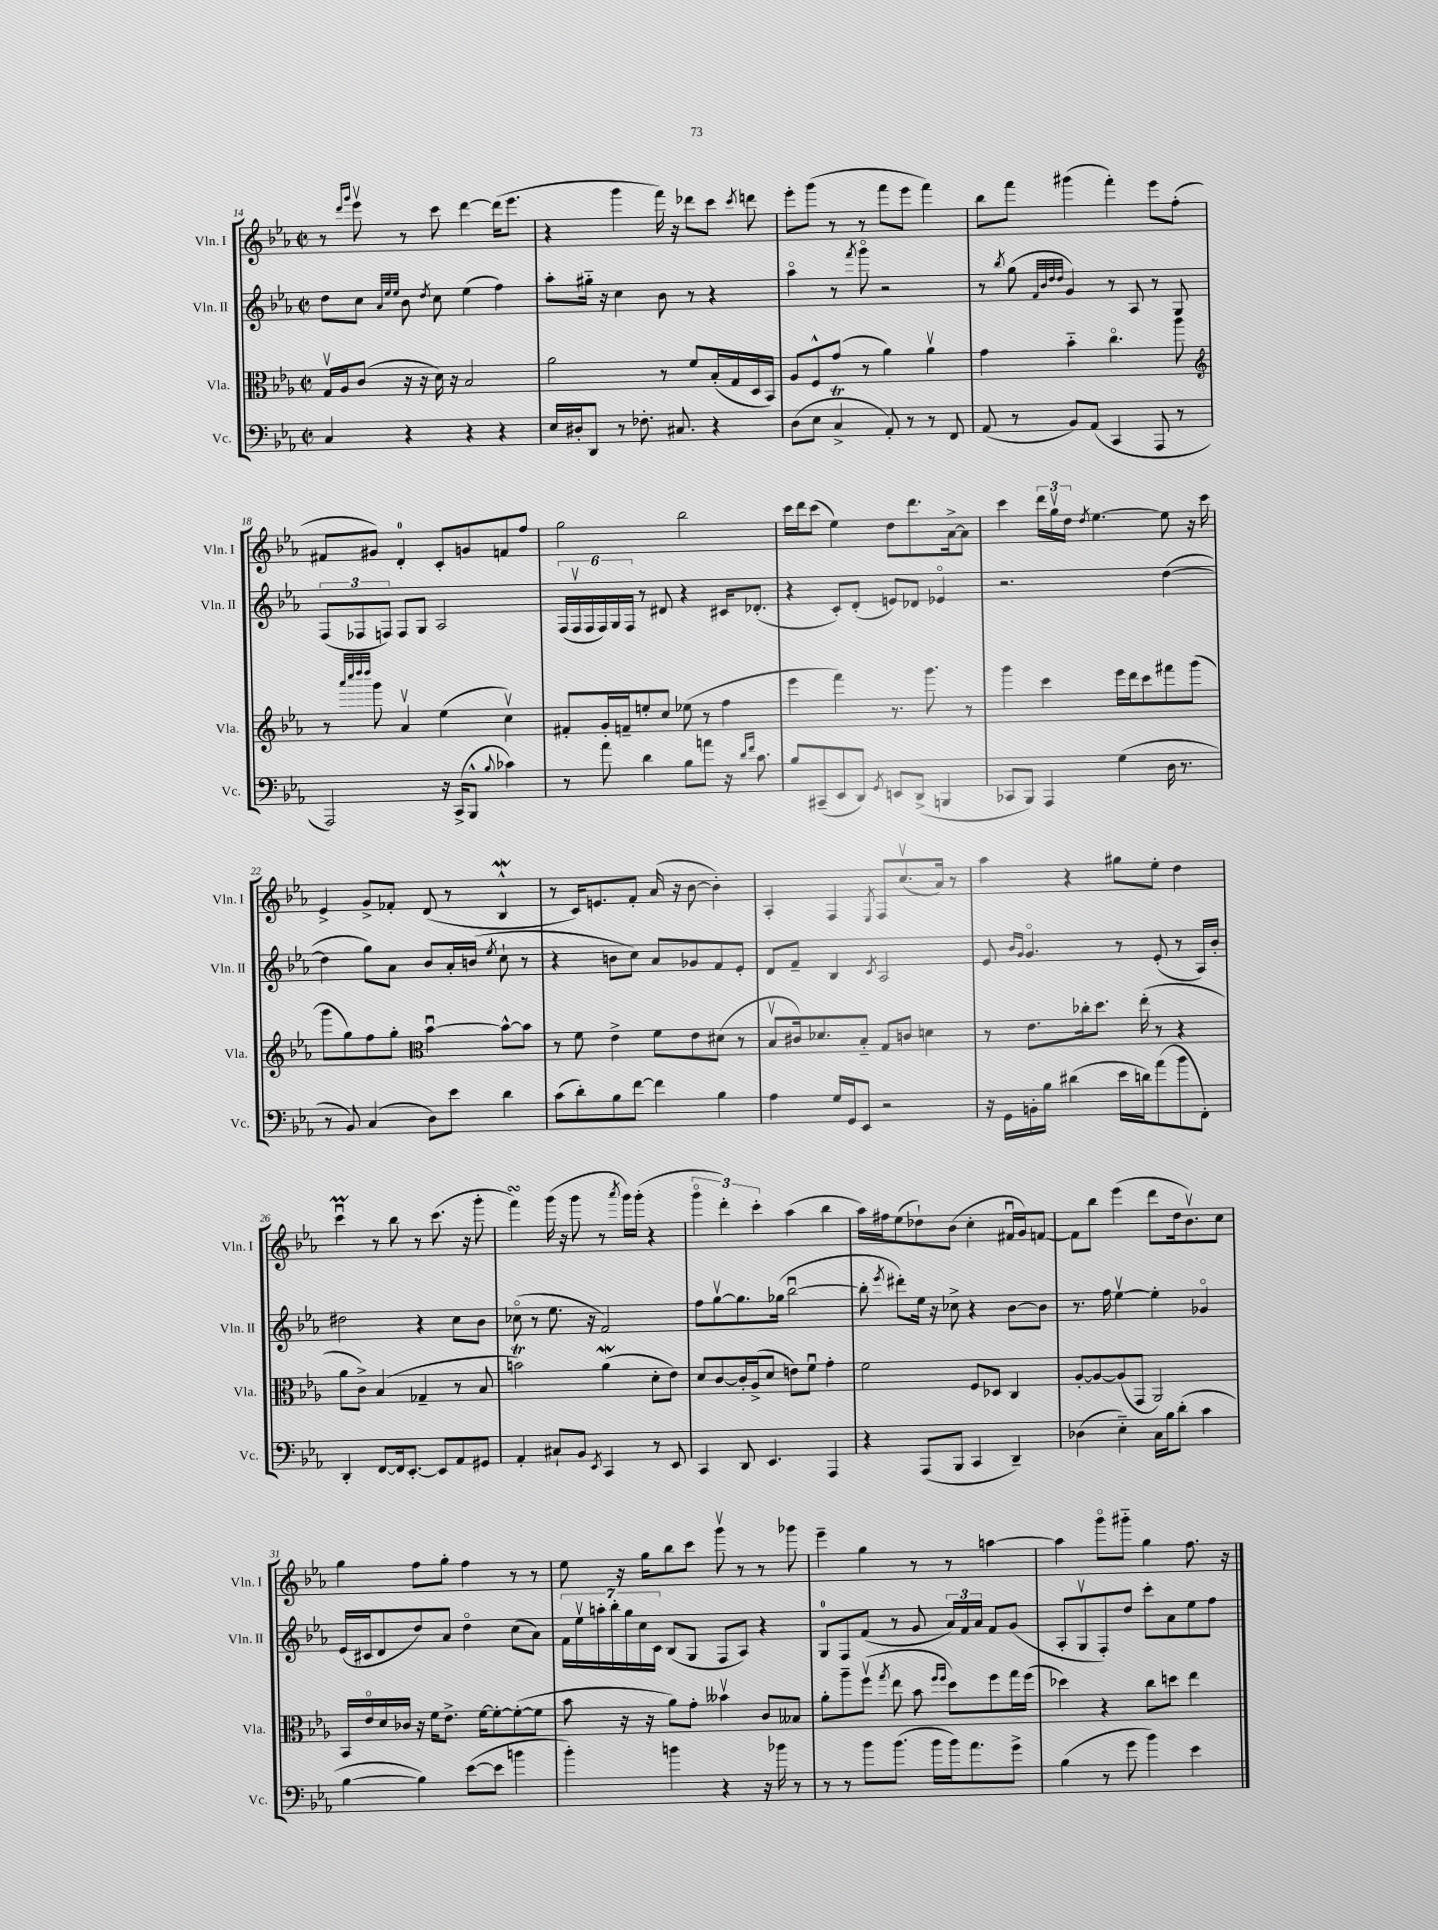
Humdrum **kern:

**kern	**kern	**kern	**kern
*part4	*part3	*part2	*part1
*staff4	*staff3	*staff2	*staff1
*I"Vc.	*I"Vla.	*I"Vln. II	*I"Vln. I
*I'Vc.	*I'Vla.	*I'Vln. II	*I'Vln. I
*clefF4	*clefC3	*clefG2	*clefG2
*k[b-e-a-]	*k[b-e-a-]	*k[b-e-a-]	*k[b-e-a-]
*M2/2	*M2/2	*M2/2	*M2/2
*met(c|)	*met(c|)	*met(c|)	*met(c|)
=14	=14	=14	=14
4C/	16Gv/LL	8dd\L	8r
.	16A-/J	.	.
.	.	.	16qqddd/LL
.	.	.	16qqggg/JJ
.	(8c/J	8cc\J	8eee-v\
.	.	32qqa-/LLL	.
.	.	32qqee-/	.
.	.	32qqee-/JJJ	.
4r	16r	8b-\	8r
.	16r	.	.
.	.	8qdd/	.
.	16d\)	8cc\	8ccc\
.	16r	.	.
4r	2B-/	(4ee-\	[4ddd\
4r	.	4ff\)	(16ddd\KL]
.	.	.	8.eee-\J
=15	=15	=15	=15
16E-/LL	2a-\	8aa-'\L	4r
16D#X'/J	.	.	.
8DD/J	.	16gg#X\Jk	.
.	.	16r	.
8r	.	4cc\	4ggg\
8.F-X'\	.	.	.
.	8r	8b-\	16fff\)
8.C#X/	.	.	16r
.	8f/L	8r	8ddd-X\L
4r	(16B-'/L	4r	8ccc\J
.	16G/	.	.
.	.	.	8qccc/
.	16D/	.	8dddn\
.	16BB-/JJ)	.	.
=16	=16	=16	=16
(8D\L	8A-/L	4aa-\	8eee-'\L
8E-\J	8F^^/	.	(8ggg\J
4CT^/	(8g/J	8r	8r
.	.	8qfff/	.
.	8r	8ggg\	8r
8AA-'/)	4a-\)	2r	8fff\L
8r	.	.	8eee-\J
8r	4a-v\	.	4fff\)
8FF/	.	.	.
=17	=17	=17	=17
(8AA-/	4g\	8r	8bb-\L
.	.	8qbb-/	.
8r	.	(8gg\	8fff\J
.	.	32qqf/LLL	.
.	.	32qqb-/	.
.	.	32qqdd/	.
.	.	32qqdd/JJJ	.
8BB-/L)	4b-\	4g/)	(4ggg#X\
(8AA-/J	.	.	.
4CC/	4.cc\	8r	4fff'\)
.	.	8A-/	.
8AAA-/	.	8r	8eee-\L
8r	8aa-\	8G/	(8ff'\J
!!LO:LB:g=z
=18	=18	=18	=18
*	*clefG2	*	*
2AAA-/)	8r	(12F/L	8f#X/L
.	.	12F-X/	.
.	32qqaaa-/LLL	.	.
.	32qqcccc/	.	.
.	32qqdddd/	.	.
.	32qqdddd/JJJ	.	.
.	8ggg\	.	8g#X/J)
.	.	12Fn/J)	.
.	4a-v/	8F/L	4d'/
.	.	8G/J	.
16r	(4ee-\	2A-/	8c'/L
(16CC^/KL	.	.	.
8BBB-^^/J	.	.	8gn/
8qqB-/	.	.	.
4c-X\)	4ccv\)	.	8fn/
.	.	.	8ff/J
=19	=19	=19	=19
8r	8f#X'/L	(24F/LL	2gg\
.	.	24Fv/	.
.	.	24F/	.
8a-\	16g'/L	24F/)	.
.	.	24G/	.
.	16fn~/J	.	.
.	.	24F/JJ	.
4d\	8een'/	8r	.
.	8cc/J	8d#X/	.
8B-\L	(8ee-X\	4r	2bb-\
8an\J	8r	.	.
16r	4ff\	16c#X/KL	.
16qqd/LL	.	.	.
16qqf/JJ	.	.	.
8.c\	.	(8.d-X'/J	.
=20	=20	=20	=20
8B-/L	4eee-\	4r	16ccc\LL
.	.	.	16ddd\J
(8CC#X~/	.	.	(8ccc\J
8EE-/	4fff\)	8c'/L)	4ee-\)
8DD/J)	.	(8d'/J	.
8qGG/	.	.	.
8EEn/L	8.r	8en/L)	8dd\L
(8DD^/J	.	8d-X/J	8.ddd\
.	8.ggg\	.	.
4BBBn/	.	4e-X/	.
.	.	.	[16a-^\k
.	8r	.	8a-\J]
=21	=21	=21	=21
8CC-X/L	4ggg\	2.r	4ccc\
8BBB-/J)	.	.	.
4AAA-/	4ccc\	.	24ddd\LL
.	.	.	24ggv\
.	.	.	24dd\JJ
.	.	.	8qdd/
.	.	.	[4.ee-\
(4G\	16eee-\LL	.	.
.	16ddd\J	.	.
.	8ccc\	.	.
16D\	8fff#X\	([4dd\	8ee-\]
8.r	.	.	.
.	(8ggg\J	.	16r
.	.	.	16ccc\
!!LO:LB:g=z
=22	=22	=22	=22
8r	8ggg\L	4dd\]	4e-^/
8BB-/)	8gg\)	.	.
(4C/	8ff\	8gg\L)	8g^/L
.	8gg'\J	8a-\J	8f-X'/J
*	*clefC3	*	*
8D\L)	[4b-u\	8b-/L	(8d/
8e-\J	.	16a-'/L	8r
.	.	(16bn/JJ	.
.	.	8qee-/	.
4d\	8b-^^\L_	8cc`\	4B-W^^/
.	8b-\J]	8r	.
=23	=23	=23	=23
(8c\L	8r	4r	8r
8d'\)	8f\	.	16c/KL)
.	.	.	8.en/
8B-\	4e-^\	8bn\L	.
[8f\J	.	8cc\J)	8f'/J
4f\]	8f\L	8a-/L	(16a-/
.	.	.	16r
.	8e-\	8g-X/	[8b-\
4B-\	(8d#X\J	8f/	4b-'\])
.	8r	8e-'/J	.
=24	=24	=24	=24
4A-\	8B-v/L	8d/L	4A-'/
.	16c#X/k)	8f~/J	.
.	8.d-X/	.	.
16G/LL	.	4B-/	4F/
16GG/J	.	.	.
8EE-/J	8B-/J	.	.
.	.	8qc/	8qE-/
2r	8G/L	2A-/	8F/L
.	8cn/J	.	(8.ccv/
.	4dn\	.	.
.	.	.	16a-/Jk)
.	.	.	8r
=25	=25	=25	=25
16r	8r	8e-/	4aa-\
16GG\LL	.	.	.
.	.	16qqb-/LL	.
.	.	16qqg/JJ	.
16BBn'\	8.e-\L	4.g/	.
16B-\JJ	.	.	.
(4d#X\	.	.	4r
.	16cc-X'\k	.	.
.	8.dd\J	.	.
16e-\LL	.	8r	8gg#X\L
16dn\J)	(16ee-'\	.	.
(8a-\	8r	(8e-'/	8ee-'\J
8b-\	4r	8r	4dd\
8FF'\J)	.	16A-/LL)	.
.	.	16b-'/JJ	.
!!LO:LB:g=z
=26	=26	=26	=26
4DD'/	8a-\L	2dd#X\	4cccMu\
.	8c^\J)	.	.
[8FF/L	(4B-/	.	8r
16FF/k]	.	.	8bb-\
[8.EE-'/J	.	.	.
.	4G-X~/	4r	8r
8EE-/L]	.	.	(8.ccc\
8AA-/	8r	8cc\L	.
.	.	.	16r
8GG#X/J	8B-/	8b-\J	8ggg'\
=27	=27	=27	=27
4AA-'/	2bnt\)	(8cc-X\	4fffsSSS\)
.	.	8r	.
8C#X`/L	.	8.ee-\	(16ggg\
.	.	.	16r
8BB-/J	.	.	8ggg\
.	.	16r	.
8qEE-/	.	.	.
4CC/	(4a-w\	2f/)	8r
.	.	.	8qaaa-/
.	.	.	16ggg\LL)
.	.	.	(16ggg'\JJ
8r	8d'\L	.	4r
8EE-/	8e-\J)	.	.
=28	=28	=28	=28
4CC/	8d/L	8ff\L	6ggg\
.	[8c/	[8ggv\	.
.	.	.	6ddd'\)
8DD/	16c'/L]	8.gg\]	.
.	(16A-^/J	.	.
.	.	.	6ccc'\
4.EE-/	8d/J	.	.
.	.	(16gg-X\Jk	.
.	8en\L)	[2bb-u\	(4aa-\
.	8fu\J	.	.
4AAA-/	4g'\	.	4bb-\
=29	=29	=29	=29
4r	2f\	8bb-'\]	16aa-\LL)
.	.	.	16ff#X\J
.	.	8qeee-/	.
.	.	8ddd#X'\L)	(8ee-\
(8AAA-/L	.	16ee-\Jk	8dd-X`\)
.	.	16r	.
8BBB-/J	.	8cc-X^\	(8b-\J
4CC/	8F/L	4r	4cc'\
.	8D-X/J	.	.
4DD~/)	4C/	[8b-\L	16f#Xu/LL
.	.	.	16g/J)
.	.	8b-\J]	[8fn/J
=30	=30	=30	=30
(4D-X\	[8A-'/L	8.r	8f\L]
.	8A-/_	.	8bb-\J
.	.	16ff\	.
4E-\)	(8A-/]	[4ee-v\	(4eee-\
.	8GG/J	.	.
16C\LL	2AA-/)	4ee-'\]	8ddd\L
16B-\J	.	.	.
(8d'\J	.	.	16dd\k
.	.	.	8.b-v\)
4c\	.	4g-X/	.
.	.	.	8cc\J
!!LO:LB:g=z
=31	=31	=31	=31
[4B-\	16BB-/LL	(16e-/LL	4gg\
.	16e-/	16c#X/J	.
.	16d/	8d/	.
.	16c-X/JJ	.	.
4B-\])	16r	8dd/)	8ff\L
.	16f\KL	.	.
.	8.e-^\J	8a-/J	8gg'\J
([8e-\L	.	4dd\	4ff\
.	[16f\KL	.	.
8e-\J]	8f'\_	.	.
4bn\	(8f'\_	(8cc\L	8r
.	8f\J]	8a-\J)	8r
=32	=32	=32	=32
4b-'\)	8b-\	28f\LL	8ee-\
.	.	28ee-v\	.
.	.	28aan'\	.
.	.	28bb-'\	.
.	16r	.	16r
.	.	28gg\	.
.	.	28cc\	.
.	16r	.	16gg\KL
.	.	28c\JJ	.
4bn\	8a-\L)	(8B-/L	8bb-\
.	8g'\J	8G/J	8ccc\J
4r	4b--Xv\	8F/L	8gggv\
.	.	8A-/J)	8r
16r	8c/L	4r	8r
16b-X\	.	.	.
8r	8B--X/J	.	8ggg-X\
=33	=33	=33	=33
8r	8a-'\L	8G/L	4eee-~\
8r	8aa-~\	8F/	.
8b-\L	(8ffv\J	(8f/J	4gg\
.	8qgg/	.	.
(8.b-\J	8ee-\	8r	.
.	8b-\	8g/	8r
16b-\LL	.	.	.
.	16qqff/LL	.	.
.	16qqff/JJ	.	.
16b-\J)	8dd\L)	24a-/LL)	8r
.	.	24f/	.
8.a-\	.	.	.
.	.	24a-/JJ	.
.	8ff\	8f/L	[4aan\
8g^\J	16gg\L	(8g/J	.
.	(16ff\JJ	.	.
=34	=34	=34	=34
(4B-\	4dd-X\)	8A-'/L	4aa\]
.	.	8Gv/	.
8r	4r	8F'/)	8ggg\L
8g\	.	8dd/J	8ggg#X\J
4b-\)	8cc\L	8ccc'\L	4gg\
.	8ddn\J	8a-\	.
4e-\	4ee-\	8ee-\	8.ff\
.	.	8ff\J	.
.	.	.	16r
==	==	==	==
*-	*-	*-	*-
